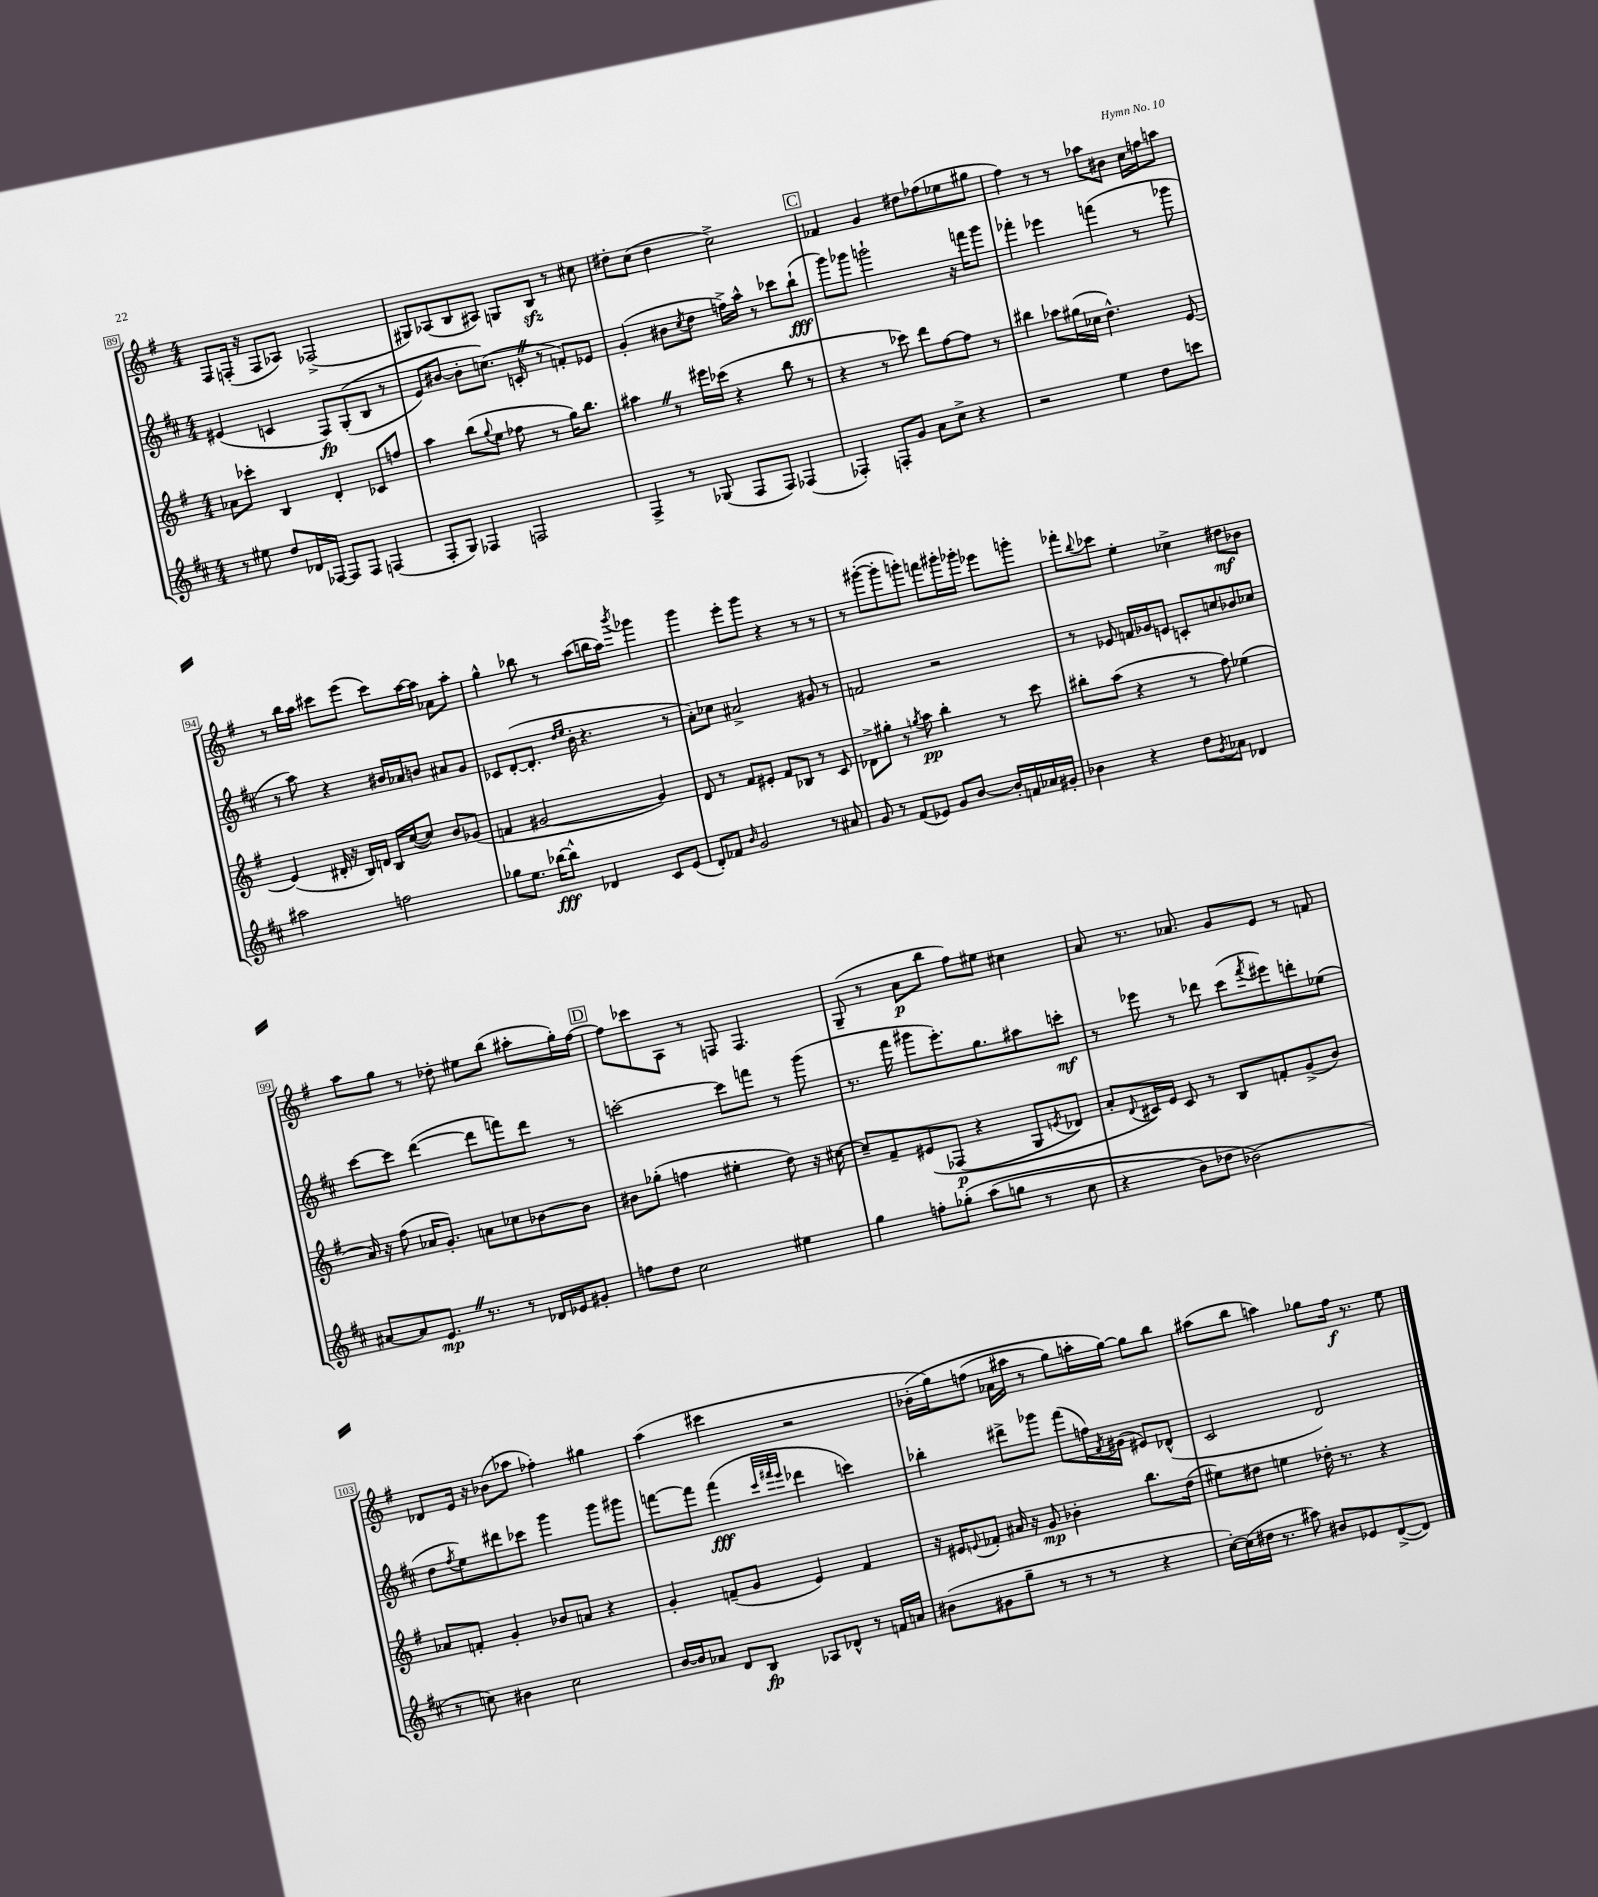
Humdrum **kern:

**kern	**kern	**kern	**kern
*staff4	*staff3	*staff2	*staff1
*clefG2	*clefG2	*clefG2	*clefG2
*k[f#c#]	*k[f#]	*k[f#c#]	*k[f#]
*M4/4	*M4/4	*M4/4	*M4/4
8r	8a-	(4e#	8F#
8ee#	8ccc-'	.	(16F'
.	.	.	16r
8dd	4B	4c	8F
16d-	.	.	8A-)
[16F-	.	.	.
8F-]	4d'	8F#)	(2F-^
8F-	.	&((8G'	.
(4F	8c-	8B	.
.	8ff	8r	.
=	=	=	=
8F#'	4aa	8e)	8G#)
8G)	.	[8b#	(8A-
4F-	(8bb	8b#']	8B
.	8qqgg	.	.
.	8ee	(8.cc&)	8A#)
2F	8ff-	.	8G
.	.	16c'	.
.	8r	8r	8B
.	16gg)	8f')	8r
.	8.bb	.	.
.	.	8e-	8cc#
=	=	=	=
4F#^	4aa#	(4g'	8dd#'
.	.	.	(8cc
8r	8r	8b#	4dd#
.	.	8qcc#	.
(8G-	16eee#	8dd	.
.	(16ccc-	.	.
8F#	4r	16ff^)	2cc^)
.	.	16aa^^	.
8F#)	.	8r	.
(4F-	8bb	8ccc-	.
.	8r	(8bb`	.
=	=	=	=
4F-')	4r	8ggg)	4f-
.	.	8ggg-	.
8F'	8r	2ggg`	4g
8g	8ccc-)	.	.
8a	8ddd	.	8dd#
8cc#^	[8ff#	.	(8ff-
4r	8ff#]	16r	8ee-
.	.	16fff	.
.	8r	8ggg	8gg#
=	=	=	=
2r	4bb#	4fff-'	4ff#)
.	8aa-	4eee-	8r
.	(16gg#	.	8r
.	16cc-	.	.
4ee	4.dd^^)	(4fff	8aa-
.	.	.	8b#
8dd	.	8r	16cc
.	.	.	16ff
8ccc	[8e	8ggg-	8aa
=	=	=	=
2aa#	(4e]	8r	8r
.	.	8aa)	16bb
.	.	.	16aa
.	16d#'	4r	8ccc#
.	16r	.	.
.	16B)	.	(8eee
.	16d	.	.
2ff	16B	16b#	8ccc#)
.	([16cc	16a-	.
.	8cc])	8b	[16aa
.	.	.	16aa]
.	8b	8a#	8a-
.	(8g-	8g	8aa'
=	=	=	=
8gg-	4f	8c-	4gg^^
8.ee	.	([8d'	.
.	[2g#	8.d']	8bb-
[16bb-	.	.	.
8bb-^^]	.	.	8r
.	.	16qqdd	.
.	.	16qqee	.
.	.	16b'	.
4d-	.	4.r	(8aa
.	.	.	16bb
.	.	.	16aa)
.	.	.	8qbbb
8c#	4g#])	.	4ggg-
(8e	.	8r	.
=	=	=	=
8d')	8d	8a')	4ggg
8f-	8r	8cc-	.
16qqb	.	.	.
2g	8f#	2a#^	8eee'
.	8e#'	.	8ggg
.	8f#	.	4r
.	8B-	.	.
8r	8r	8g#	8r
8a#	8c	8r	8r
=	=	=	=
8g	8d-^	2f	8r
8r	8gg#'	.	([8ggg#'
(8f#	8r	.	8ggg#']
.	8qgg	.	.
8e-)	8aa	.	8ggg')
8g	4bb'	2r	8fff
[8b	.	.	16ggg#'
.	.	.	16ggg-'
16b']	8r	.	8eee-
16f	.	.	.
16a-	8ccc	.	8ggg'
16g#'	.	.	.
=	=	=	=
4b-	8bb#'	8r	8fff-'
.	.	.	8qqbb
.	(8aa	8e-	8ccc-
4r	4r	16f	4ee'
.	.	16g-	.
.	.	8e	.
8dd	8r	8c'	4cc-^
8qg	.	.	.
8a-	8ff#)	8cc	.
4d-	(4ee-	8b-	8dd#
.	.	8cc-	8b-
=	=	=	=
[8a#	16a)	[8ccc#	8aa
.	16r	.	.
8a#]	(8ff#	8ccc#]	8gg
8.e	16a-	([4ddd	8r
.	8.g')	.	.
.	.	.	8dd-'
8.r	.	.	.
.	8a	8ddd]	8ee#
8r	8cc-	8fff)	(8bb
16d-	[8b-	8ddd	8aa#'
16e-	.	.	.
8g#'	8b-]	8r	16gg')
.	.	.	[16ff#
=	=	=	=
8ff	8b#	[2ccc'	8ff#]
8dd	(8gg-'	.	8ccc-
2cc#	4ff	.	8A
.	.	.	8r
.	4ee#'	8ccc]	8F
.	.	8fff	4.F
4ee#	8dd)	8r	.
.	16r	(8ggg	.
.	[16cc#	.	.
=	=	=	=
4gg	8cc#~]	8.r	(8G~
.	8f#~	.	8r
.	.	16fff#	.
8ff'	&(8e#	8ggg#	8a
&(8gg-'	(8F-	8.eee')	8bb
(8aa	4r	.	8ff#)
.	.	8.gg	.
8gg	.	.	8ee#
8r	8G	8aa#	4cc#
.	8qe	.	.
8cc#	8d-)	8ccc'	.
=	=	=	=
4r	8a'	8r	8a
.	8qqd	.	.
.	16c#&)	8eee-	8.r
.	16e	.	.
8b)	8c#	8r	.
.	.	.	8.a-
8dd-	8r	8ddd-	.
(2b-&)	8B	(8ccc#	8g
.	.	8qfff#	.
.	8f'	8eee#)	8e
.	(8g^	8ddd'	8r
.	8b)	(8ee-	8f
=	=	=	=
8r	8a-	8dd	8d-
.	.	8qff#	.
8cc)	8f'	8ee)	16e
.	.	.	16r
4b#	4g'	8ddd#	(8b-
.	.	8ccc-	8aa-
2cc	8b-	4ggg	4ff-')
.	8a	.	.
.	4r	8ggg	4gg#
.	.	8ggg#	.
=	=	=	=
[16b	4g'	[8fff	(4aa
16b]	.	.	.
8a-	.	8fff]	.
8d	(8f~	(4fff	4ccc#
8B	8g	.	.
.	.	32qqccc#	.
.	.	32qqfff#	.
.	.	32qqeee	.
8A-	4e)	4ddd-	2r
8d-^^	.	.	.
8r	4f	4ccc)	.
16f	.	.	.
16a	.	.	.
=	=	=	=
(8b#	16r	4bb-'	&(16b-'
.	16e#	.	16gg)
.	8qqe	.	.
8g#	8f-'	.	(8ff
8gg~	16a#	8ddd#^	16a-
.	16r	.	16aa#
8r	8g	8ggg-	8r
8r	4b-'	(8fff#	8gg)
8r	.	16ff)	16aa'
.	.	8qf#	.
.	.	(16g#	[16gg&)
4r	8.bb	8e#)	8gg]
.	.	(8d-^^	8bb
.	(16dd	.	.
=	=	=	=
[16cc#')	8ee#)	2c#	(8aa#
(16cc#]	.	.	.
16dd#	8dd#	.	8bb
8.r	.	.	.
.	4ee	.	4aa)
8aa#)	.	.	.
8b#	16dd-'	2d)	8gg-
.	8.r	.	.
8e-	.	.	16ff#
.	.	.	8.r
([8d^	4r	.	.
8d])	.	.	8ee
==	==	==	==
*-	*-	*-	*-
